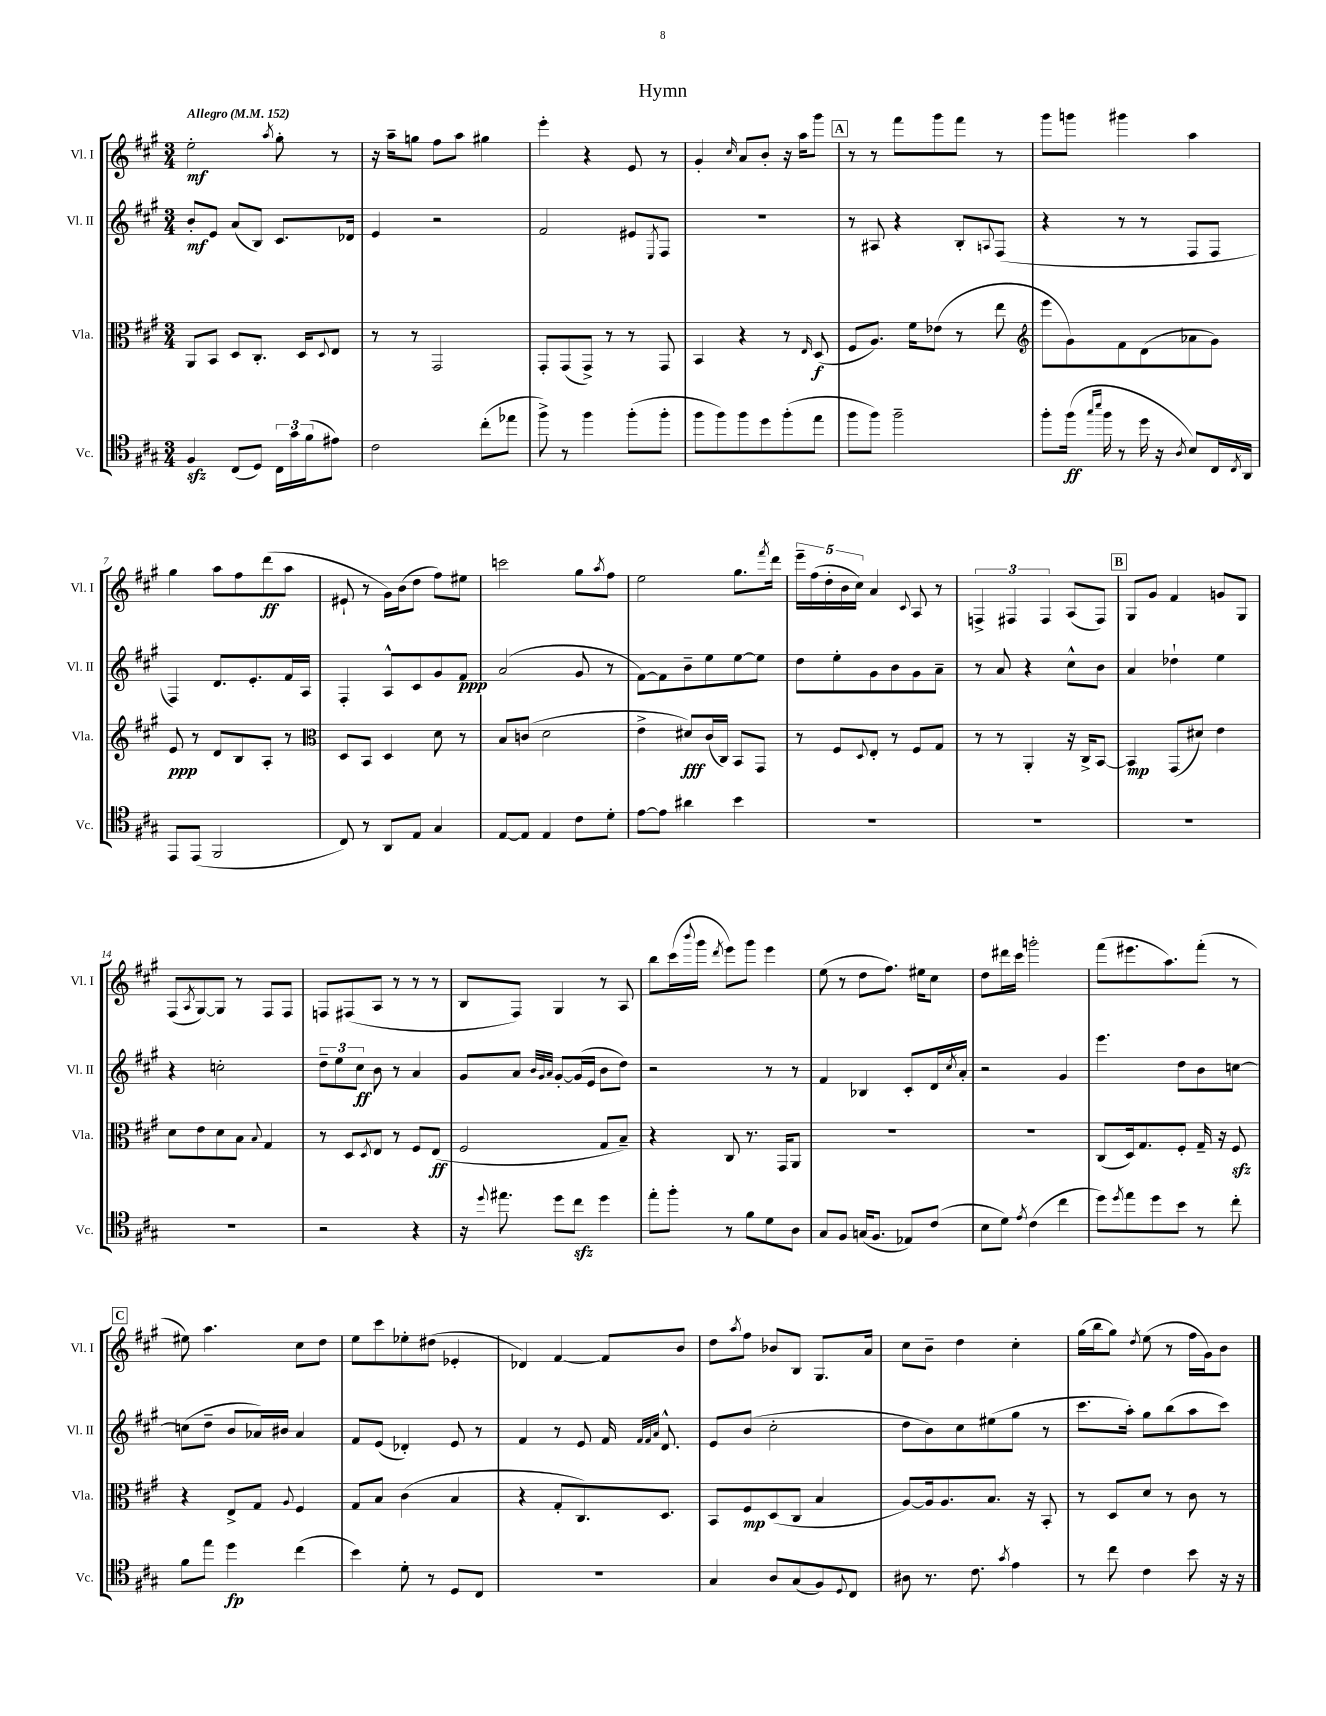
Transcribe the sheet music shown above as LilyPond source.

\header { title = "Hymn" }
<<
\new StaffGroup <<
\new Staff = "s0" \with { instrumentName = "Vl. I" shortInstrumentName = "Vl. I" } {
    \clef treble \key a \major \numericTimeSignature \time 3/4 \tempo "Allegro" 4 = 152
    e''2-.\mf \acciaccatura { a''8 } gis''8-. r8 |
    r16 a''16-- g''8 fis''8 a''8 gis''4 |
    e'''4-. r4 e'8 r8 |
    gis'4-. \grace { cis''16 } a'8 b'8-. r16 a''16 gis'''8 |
    \mark \markup { \box "A" } r8 r8 fis'''8 gis'''8 fis'''8 r8 |
    gis'''8 g'''8 gis'''4 a''4 |
    gis''4 a''8 fis''8 d'''8\ff( a''8 |
    eis'8-! r8 gis'16) b'16( d''8 fis''8) eis''8 |
    c'''2 gis''8 \acciaccatura { a''8 } fis''8 |
    e''2 gis''8. \acciaccatura { fis'''8 } d'''16 |
    \tuplet 5/4 { e'''16-- fis''16( d''16-. b'16 cis''16) } a'4 \appoggiatura { cis'8 } a8 r8 |
    \tuplet 3/2 { f4-> fis4 fis4 } a8( fis8) |
    \mark \markup { \box "B" } gis8 gis'8 fis'4 g'8 gis8 |
    fis8( \acciaccatura { a8 } gis8~) gis8 r8 fis8 fis8 |
    f8 fis8( a8 r8 r8 r8 |
    b8 fis8) gis4 r8 a8 |
    b''8 cis'''16( \appoggiatura { b'''8 } gis'''16 \acciaccatura { d'''8 } e'''8) gis'''8 e'''4 |
    e''8( r8 d''8 fis''8.) eis''16 cis''8 |
    d''8 dis'''16 cis'''16 g'''2-. |
    fis'''8( eis'''8. a''8.) fis'''8-.( r8 |
    \mark \markup { \box "C" } eis''8) a''4. cis''8 d''8 |
    e''8 cis'''8 ees''8-. dis''8( ees'4-. |
    des'4) fis'4~ fis'8 b'8 |
    d''8 \acciaccatura { a''8 } fis''8 bes'8 b8 gis8. a'16 |
    cis''8 b'8-- d''4 cis''4-. |
    gis''16( b''16 gis''8) \acciaccatura { d''8 } e''8( r8 fis''16 gis'16) b'8 \bar "|." |
}
\new Staff = "s1" \with { instrumentName = "Vl. II" shortInstrumentName = "Vl. II" } {
    \clef treble \key a \major \numericTimeSignature \time 3/4
    b'8-.\mf e'8 a'8( b8) cis'8. des'16 |
    e'4 r2 |
    fis'2 eis'8 \acciaccatura { e8 } fis8 |
    R2. |
    \mark \markup { \box "A" } r8 ais8 r4 b8-. \appoggiatura { a8 } fis8( |
    r4 r8 r8 fis8 fis8 |
    fis4) d'8. e'8.-. fis'16 a16 |
    fis4-. a8-^ cis'8 gis'8 fis'8\ppp |
    a'2( gis'8 r8 |
    fis'8~) fis'8 b'8-- e''8 e''8~ e''8 |
    d''8 e''8-. gis'8 b'8 gis'8 a'8-- |
    r8 a'8 r4 cis''8-^ b'8 |
    \mark \markup { \box "B" } a'4 des''4-! e''4 |
    r4 c''2-. |
    \tuplet 3/2 { d''8-- e''8 cis''8\ff } b'8 r8 a'4 |
    gis'8 a'8 \grace { b'32 gis'32 a'32 } gis'8~-. gis'16( e'16 b'8 d''8) |
    r2 r8 r8 |
    fis'4 bes4 cis'8-. d'16 \acciaccatura { cis''8 } a'16-. |
    r2 gis'4 |
    e'''4. d''8 b'8 c''8~ |
    \mark \markup { \box "C" } c''8( d''8-- b'8 aes'16) bis'16 aes'4 |
    fis'8 e'8( des'4-.) e'8 r8 |
    fis'4 r8 e'8 fis'16 \grace { fis'32 fis'32 a'32 } d'8.-^ |
    e'8 b'8( cis''2-. |
    d''8 b'8) cis''8 eis''8( gis''8 r8 |
    cis'''8. a''16-.) gis''8 b''8( a''8 cis'''8) \bar "|." |
}
\new Staff = "s2" \with { instrumentName = "Vla." shortInstrumentName = "Vla." } {
    \clef alto \key a \major \numericTimeSignature \time 3/4
    a,8 b,8 d8 cis8.-. d16 \appoggiatura { d8 } e8 |
    r8 r8 gis,2 |
    gis,8-. gis,8( gis,8->) r8 r8 gis,8 |
    b,4 r4 r8 \grace { e16 } d8\f( |
    \mark \markup { \box "A" } fis8 a8.) fis'16 ees'8( r8 e''8 |
    \clef treble e'''8 gis'8) fis'8 d'8( aes'8 gis'8) |
    e'8\ppp r8 d'8 b8 a8-. r8 |
    \clef alto d8 b,8 d4 d'8 r8 |
    b8 c'8( d'2 |
    e'4-> dis'8\fff) cis'16( cis16) b,8 gis,8 |
    r8 fis8 \appoggiatura { d8 } e8-. r8 fis8 gis8 |
    r8 r8 a,4-. r16 cis16-> b,8~ |
    \mark \markup { \box "B" } b,4\mp gis,8( dis'8) e'4 |
    d'8 e'8 d'8 b8 \appoggiatura { b8 } gis4 |
    r8 d8 \acciaccatura { d8 } e8 r8 fis8 e8\ff( |
    fis2 gis8 b8--) |
    r4 cis8 r8. gis,16 a,8 |
    R2. |
    R2. |
    cis8( d16) gis8. fis8-. gis16-- r16 fis8\sfz |
    \mark \markup { \box "C" } r4 e8-> gis8 \appoggiatura { a8 } fis4 |
    gis8 b8 cis'4( b4 |
    r4 gis8-. cis8.) d8. |
    b,8 fis8\mp d8( cis8 b4 |
    a8~) a16 a8. b8. r16 b,8-. |
    r8 d8 d'8 r8 cis'8 r8 \bar "|." |
}
\new Staff = "s3" \with { instrumentName = "Vc." shortInstrumentName = "Vc." } {
    \clef tenor \key a \major \numericTimeSignature \time 3/4
    fis4\sfz cis8( d8) \tuplet 3/2 { cis16 gis'16 fis'16( } eis'8) |
    cis'2 cis''8-.( ees''8 |
    fis''8->) r8 fis''4 fis''8-.( fis''8-. |
    fis''8 fis''8) fis''8 d''8 fis''8-.( e''8 |
    \mark \markup { \box "A" } fis''8 fis''8) fis''2-- |
    fis''8-. fis''16\ff( \grace { gis''16 b''16 } fis''16 r8 d''16 r16 \acciaccatura { a8 } b8) cis16 \acciaccatura { cis8 } a,16 |
    e,8 e,8( fis,2 |
    cis8) r8 a,8 e8 gis4 |
    e8~ e8 e4 cis'8 d'8-. |
    e'8~ e'8 ais'4 b'4 |
    R2. |
    R2. |
    \mark \markup { \box "B" } R2. |
    R2. |
    r2 r4 |
    r16 \appoggiatura { d''8 } eis''8. d''8 cis''8\sfz d''4 |
    e''8-. fis''8-. r8 fis'8 d'8 a8 |
    gis8 fis8 g16( fis8. ees8) cis'8( |
    b8 d'8) \acciaccatura { e'8 } cis'4( cis''4 |
    d''8) \acciaccatura { d''8 } e''8 d''8 b'8 r8 cis''8-. |
    \mark \markup { \box "C" } fis'8 e''8 d''4\fp cis''4( |
    b'4) d'8-. r8 d8 cis8 |
    R2. |
    gis4 a8 gis8( fis8) \appoggiatura { d8 } cis8 |
    ais8 r8. cis'8. \acciaccatura { gis'8 } e'4 |
    r8 cis''8 cis'4 b'8 r16 r16 \bar "|." |
}
>>
>>
